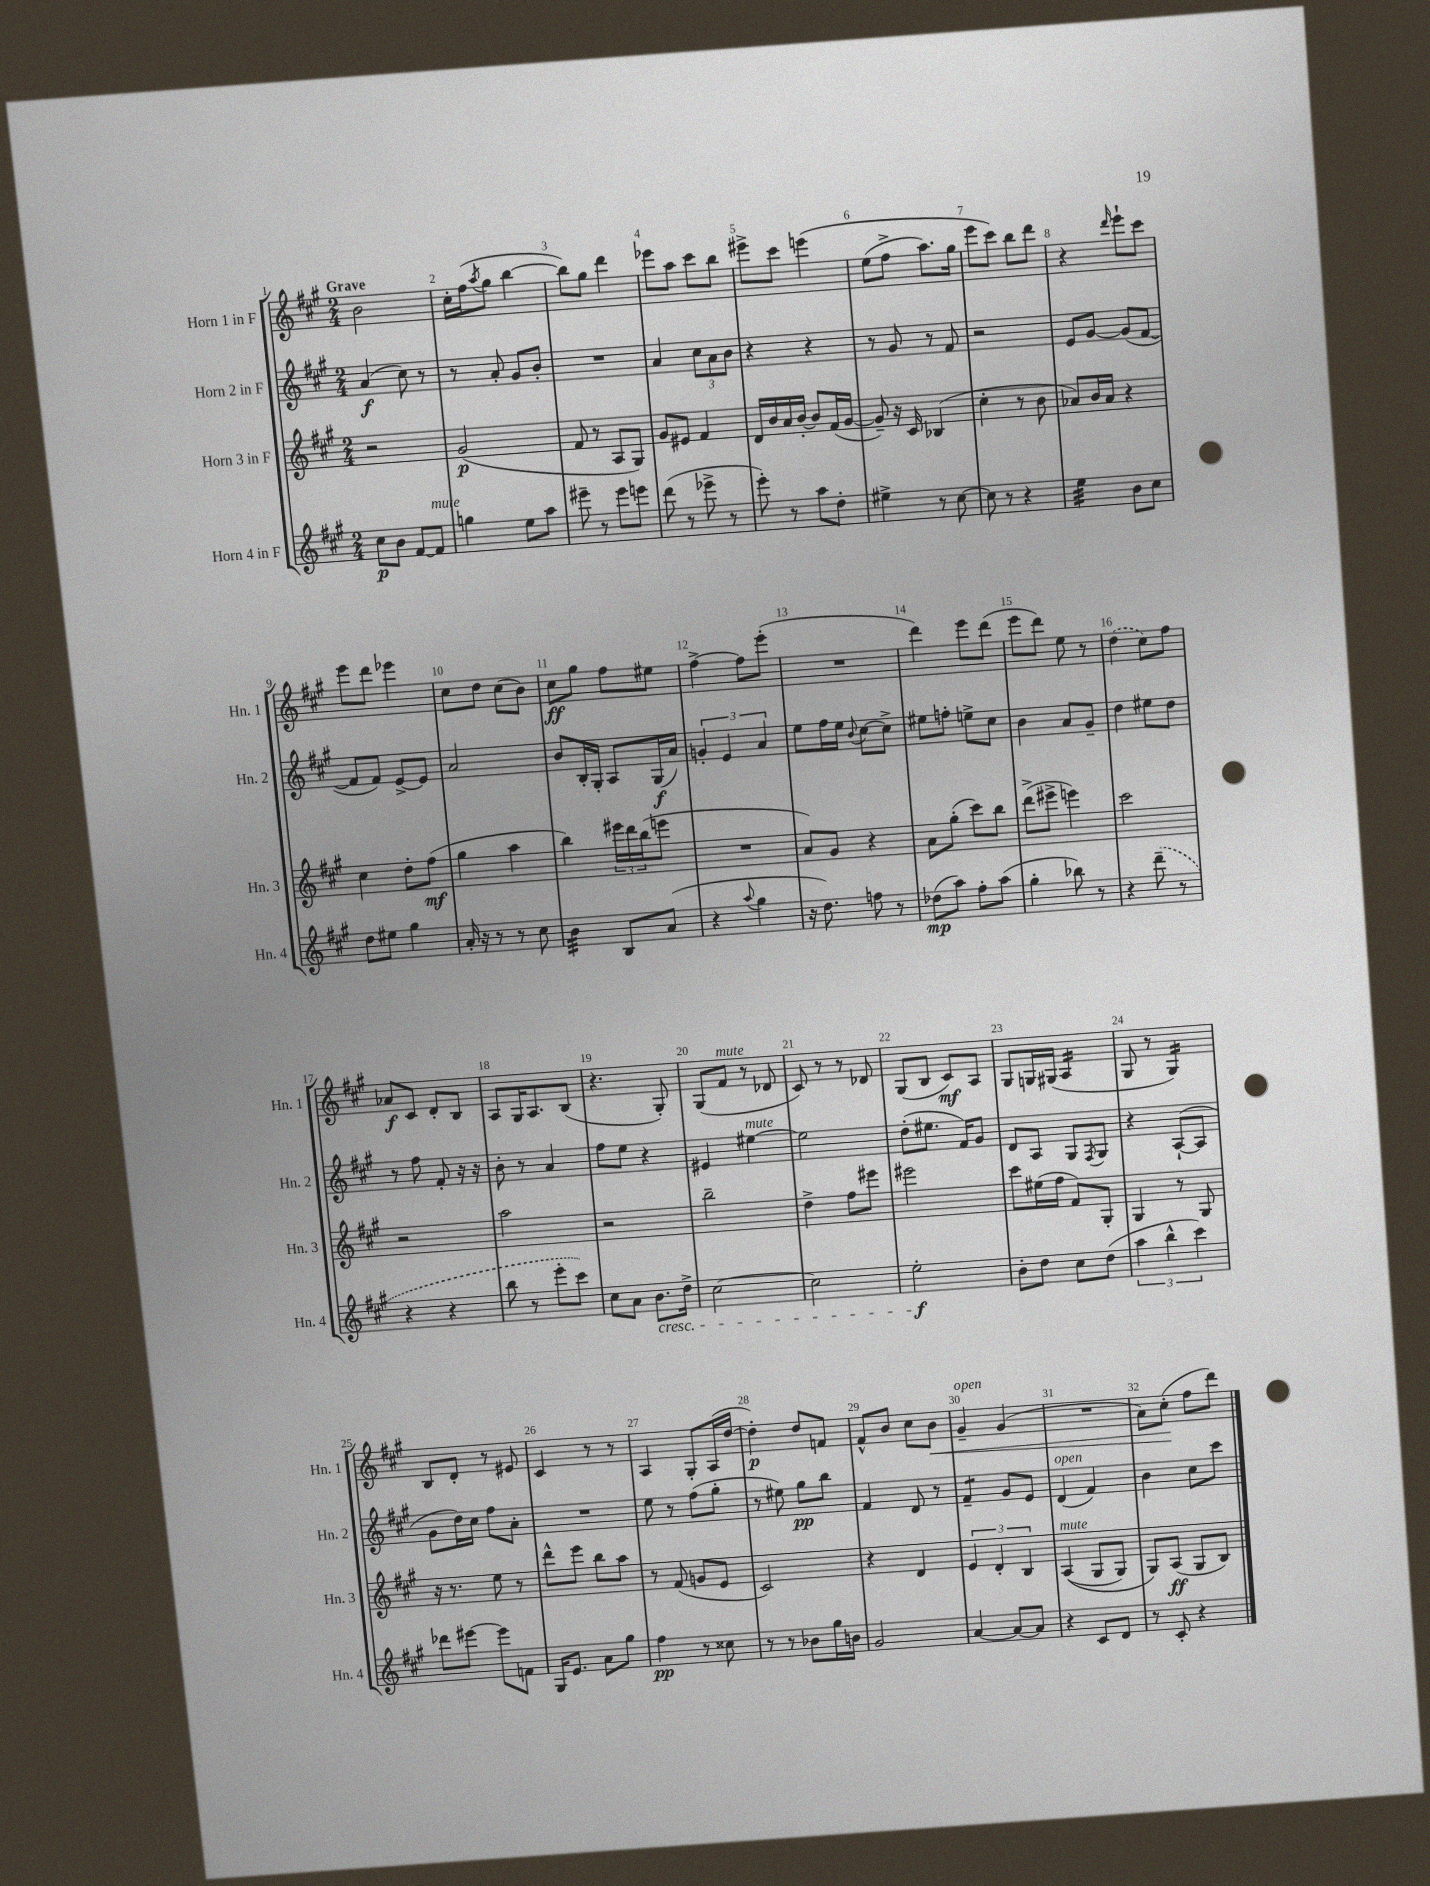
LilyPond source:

<<
\new StaffGroup <<
\new Staff = "s0" \with { instrumentName = "Horn 1 in F" shortInstrumentName = "Hn. 1" } {
    \clef treble \key a \major \numericTimeSignature \time 2/4 \tempo "Grave"
    b'2 |
    cis''16-. fis''16( \acciaccatura { a''8 } gis''8 b''4~ |
    b''8) gis''8 d'''4 |
    ees'''8 a''8 cis'''8 b''8 |
    eis'''8-> cis'''8 e'''4\( |
    e''8( fis''8-> a''8.) gis''16 |
    e'''8 cis'''8\) b''8 d'''8 |
    r4 \grace { d'''16 } e'''8-! cis'''8 |
    e'''8 d'''8 ees'''4 |
    cis''8 d''8 cis''8( b'8) |
    cis''8\ff gis''8 fis''8 eis''8 |
    fis''4~-> fis''8 e'''8-.( |
    R2 |
    d'''4) e'''8 d'''8( |
    e'''8 d'''8) e''8 r8 |
    \once \slurDashed d''4( cis''8) fis''8 |
    aes'8\f cis'8 d'8-. b8 |
    a8 gis16 a8. b8( |
    r4. gis8-.) |
    gis8( fis'8^\markup { \italic "mute" } r8 des'8 |
    cis'8) r8 r8 des'8 |
    gis8( b8 cis'8\mf) a8 |
    gis8 g16 gis16( a4:16 |
    gis8 r8 gis4:16) |
    b8 d'8-. r8 eis'8 |
    cis'4 r8 r8 |
    a4 gis8-. a16( d''16~ |
    d''4-.\p) d''8 f'8 |
    fis'8-^ b'8 cis''8 b'8\< |
    gis'4--^\markup { \italic "open" } gis'4( |
    R2 |
    a'8) cis''8-.\!( fis''8 d'''8) \bar "|." |
}
\new Staff = "s1" \with { instrumentName = "Horn 2 in F" shortInstrumentName = "Hn. 2" } {
    \clef treble \key a \major \numericTimeSignature \time 2/4
    a'4\f( cis''8) r8 |
    r8 a'8-. gis'8 b'8-. |
    R2 |
    a'4 \tuplet 3/2 { cis''8 a'8 b'8 } |
    r4 r4 |
    r8 gis'8 r8 fis'8 |
    r2 |
    e'8 gis'8~ gis'8( fis'8~ |
    fis'8 fis'8) e'8~-> e'8 |
    a'2 |
    b'8 b16-. gis16-. a8 gis16\f( a'16) |
    \tuplet 3/2 { g'4-. e'4 a'4 } |
    e''8 fis''16 e''16 \appoggiatura { b'8 } cis''8~ cis''8-> |
    eis''8 f''8-. e''8-> cis''8 |
    b'4 a'8 gis'8-- |
    d''4 eis''8 d''8 |
    r8 fis''8 fis'8-. r16 r16 |
    b'8-. r8 a'4 |
    fis''8 e''8 r4 |
    eis'4 eis''4~^\markup { \italic "mute" } |
    eis''2 |
    d''8-.( eis''8. fis'16) gis'8 |
    d'8 a8 gis8 \acciaccatura { fis8 } gis8 |
    r4 a8~-!( a8 |
    gis'8 d''16) cis''16 fis''8 a'8-. |
    R2 |
    e''8 r8 fis''8( gis''8-. |
    r8 eis''8) gis''8\pp b''8 |
    fis'4 d'8 r8 |
    fis'4:8-- gis'8 e'8 |
    d'4^\markup { \italic "open" }( fis'4) |
    b'4 cis''8 cis'''8 \bar "|." |
}
\new Staff = "s2" \with { instrumentName = "Horn 3 in F" shortInstrumentName = "Hn. 3" } {
    \clef treble \key a \major \numericTimeSignature \time 2/4
    r2 |
    gis'2\p( |
    fis'8 r8 a8 gis8) |
    gis'8 eis'8 fis'4 |
    d'16 b'16 a'16 b'16~-. b'8 fis'16( gis'16~ |
    gis'8--) r16 cis'16 bes4( |
    cis''4-. r8 b'8 |
    aes'8) b'16 aes'16 r4 |
    cis''4 d''8-. fis''8\mf( |
    gis''4 a''4 |
    b''4) \tuplet 3/2 { eis'''16 d'''16 b''16( } e'''8 |
    R2 |
    a'8) gis'8 r4 |
    a'8 gis''8-.( cis'''8) b''8 |
    d'''8->( eis'''8-> e'''4) |
    cis'''2 |
    r2 |
    a''2 |
    r2 |
    b''2-- |
    d''4-> fis''8 eis'''8 |
    eis'''2 |
    cis'''8 eis''16( fis''16 fis'8) gis8-. |
    gis4 r8 gis8 |
    r16 r8. e''8 r8 |
    d'''8-^ e'''8 b''8 a''8 |
    r8 fis'8( g'8 e'8 |
    cis'2) |
    r4 d'4 |
    \tuplet 3/2 { e'4 d'4-. b4 } |
    a4^\markup { \italic "mute" }(\( gis8 gis8) |
    gis8\) a8\ff( gis8 b8) \bar "|." |
}
\new Staff = "s3" \with { instrumentName = "Horn 4 in F" shortInstrumentName = "Hn. 4" } {
    \clef treble \key a \major \numericTimeSignature \time 2/4
    cis''8\p b'8 fis'8~ fis'8^\markup { \italic "mute" } |
    g''4 e''8 a''8 |
    eis'''8-- r8 eis'''8 e'''8 |
    d'''8( r8 ees'''8-> r8 |
    e'''8-.) r8 a''8 d''8-. |
    eis''4-> r8 cis''8~ |
    cis''8 r8 r4 |
    e''4:32 b'8 cis''8 |
    d''8 eis''8 gis''4 |
    a'16-. r16 r8 r8 cis''8 |
    b'4:32 b8 a'8( |
    r4 \appoggiatura { a''8 } gis''4 |
    r16 d''8.) f''8 r8 |
    des''8\mp( a''8) fis''8-. a''8( |
    gis''4-. bes''8) r8 |
    r4 \once \slurDashed d'''8--( r8 |
    r4 r4 |
    b''8 r8 e'''8-. cis'''8) |
    cis''8 a'8 b'8.\cresc d''16-> |
    cis''2~ |
    cis''2 |
    e''2-.\f\! |
    b'8-. d''8 cis''8 d''8( |
    \tuplet 3/2 { a''4 b''4-^ cis'''4) } |
    des'''8 eis'''8~ eis'''8 f'8 |
    gis16 e'8. a'8 gis''8 |
    fis''4\pp r8 cisis''8 |
    r8 r8 bes'8 gis''16 b'16 |
    gis'2 |
    a'4~ a'8~ a'8 |
    r4 cis'8 d'8 |
    r8 cis'8-. r4 \bar "|." |
}
>>
>>
\layout { \context { \Score \override BarNumber.break-visibility = ##(#f #t #t) barNumberVisibility = #all-bar-numbers-visible } }
